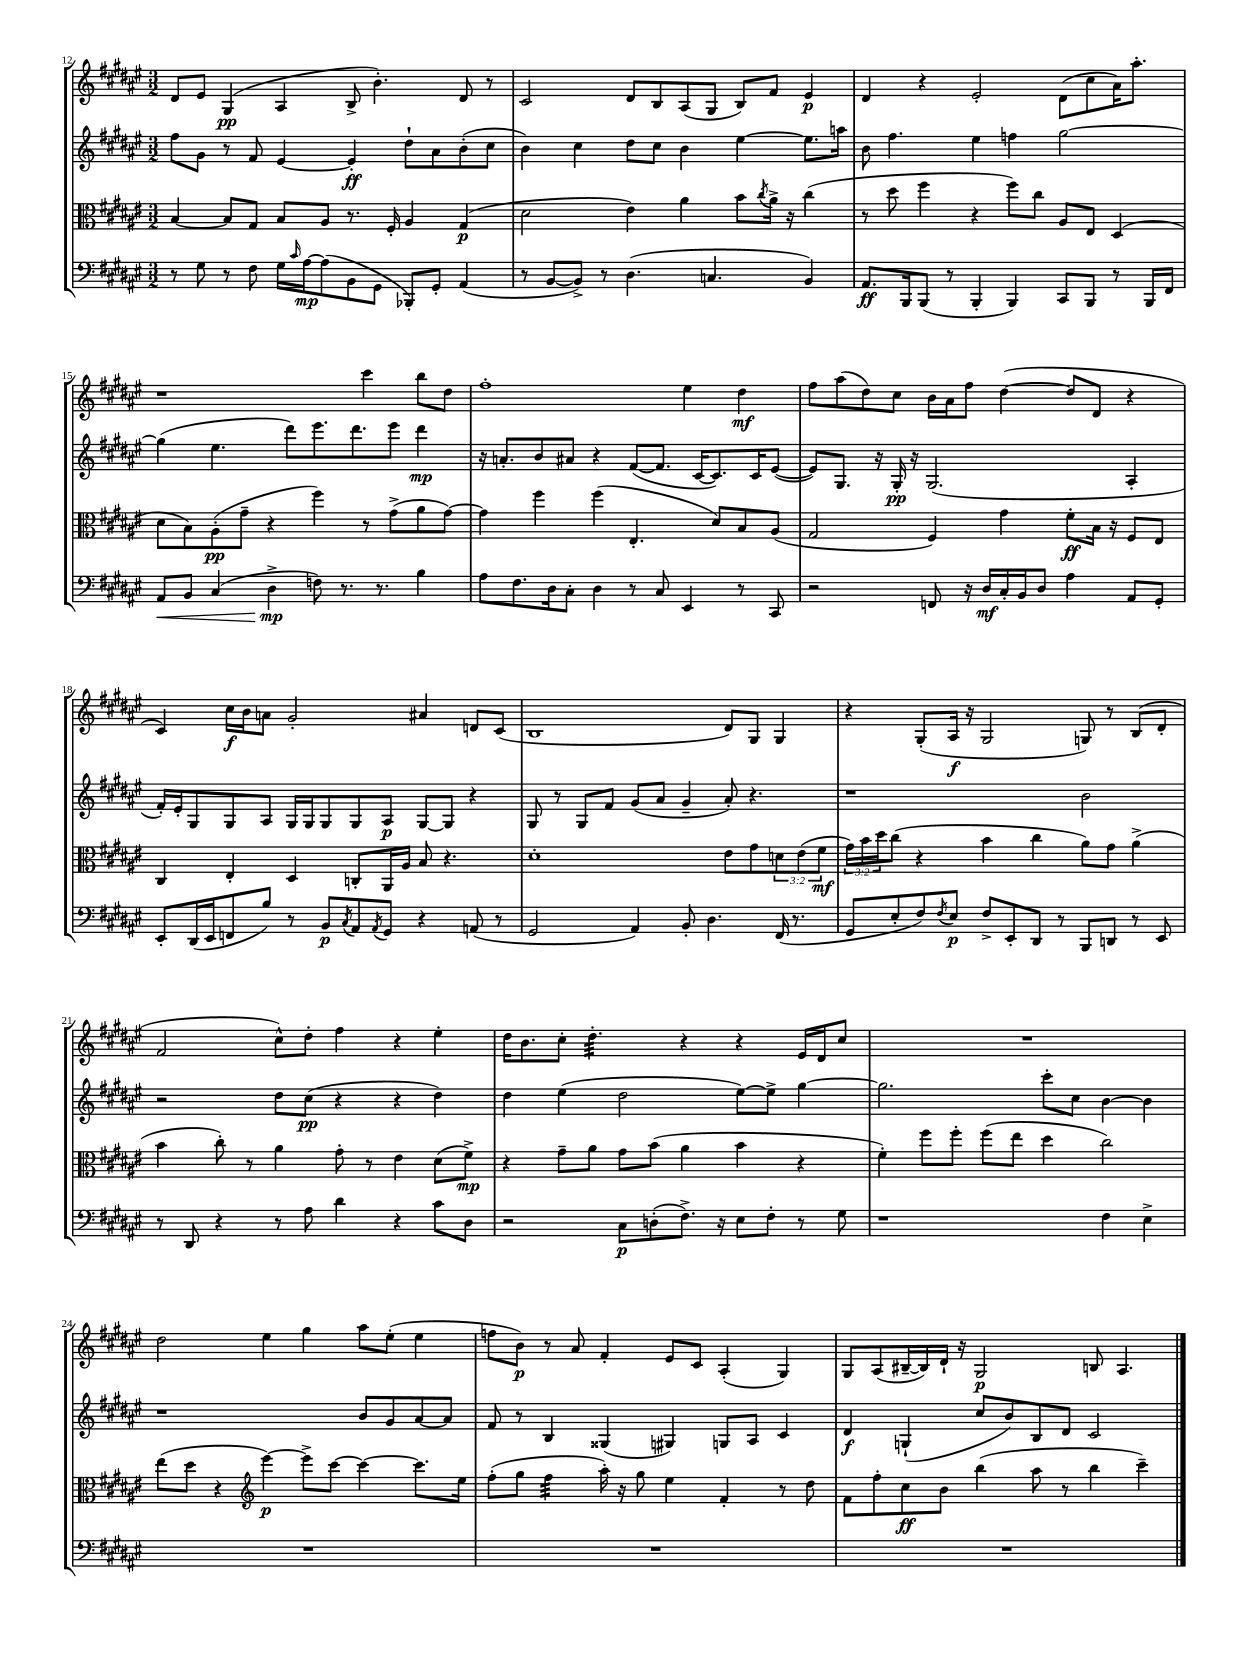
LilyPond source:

<<
\new StaffGroup <<
\new Staff = "s0" {
    \clef treble \key fis \major \numericTimeSignature \time 3/2
    dis'8 eis'8 gis4\pp( ais4 b8-> b'4.-.) dis'8 r8 |
    cis'2 dis'8 b8 ais8( gis8 b8) fis'8 eis'4\p |
    dis'4 r4 eis'2-. dis'8( cis''8 ais'16) ais''8.-. |
    r1 cis'''4 b''8 dis''8 |
    fis''1-. eis''4 dis''4\mf |
    fis''8 ais''8( dis''8) cis''8 b'16 ais'16 fis''8 dis''4~( dis''8 dis'8 r4 |
    cis'4) cis''16\f b'16 a'8 gis'2-. ais'4 d'8 cis'8( |
    b1 dis'8) gis8 gis4 |
    r4 gis8-.( ais16\f r16 gis2 g8) r8 b8( dis'8-. |
    fis'2 cis''8-^) dis''8-. fis''4 r4 eis''4-. |
    dis''16 b'8. cis''8-. dis''4.:32-. r4 r4 eis'16 dis'16 cis''8 |
    R1. |
    dis''2 eis''4 gis''4 ais''8 eis''8-.( eis''4 |
    f''8 b'8\p) r8 ais'8 fis'4-. eis'8 cis'8 ais4-.( gis4) |
    gis8 ais8( bis16~-- bis16) dis'16-! r16 gis2\p b8 ais4. \bar "|." |
}
\new Staff = "s1" {
    \clef treble \key fis \major \numericTimeSignature \time 3/2
    fis''8 gis'8 r8 fis'8 eis'4~ eis'4-.\ff dis''8-! ais'8 b'8-.( cis''8 |
    b'4) cis''4 dis''8 cis''8 b'4 eis''4~ eis''8. a''16 |
    b'8 fis''4. eis''4 f''4 gis''2~ |
    gis''4( eis''4. dis'''8) eis'''8. dis'''8. eis'''8 dis'''4\mp |
    r16 a'8.-. b'8 ais'8 r4 fis'8~( fis'8. cis'16~ cis'8.) cis'16 eis'8~( |
    eis'8) gis8. r16 gis16-.\pp r16 gis2.( ais4-. |
    fis'16-.) eis'16-. gis8 gis8 ais8 gis16 gis16 gis8 gis8 ais8\p gis8~ gis8 r4 |
    gis8 r8 gis8 fis'8 gis'8( ais'8 gis'4-- ais'8-.) r4. |
    r1 b'2 |
    r2 dis''8 cis''8\pp( r4 r4 dis''4) |
    dis''4 eis''4( dis''2 eis''8~) eis''8-> gis''4~ |
    gis''2. cis'''8-. cis''8 b'4~ b'4 |
    r1 b'8 gis'8 ais'8~ ais'8 |
    fis'8 r8 b4 gisis4( gis4) g8 ais8 cis'4 |
    dis'4\f g4-!( cis''8 b'8) b8 dis'8 cis'2 \bar "|." |
}
\new Staff = "s2" {
    \clef alto \key fis \major \numericTimeSignature \time 3/2 \override Staff.TupletNumber.text = #tuplet-number::calc-fraction-text
    b4~ b8 gis8 b8 ais8 r8. fis16-. ais4 gis4\p( |
    dis'2 eis'4) ais'4 b'8 \acciaccatura { cis''8 } ais'16-> r16 cis''4( |
    r8 dis''8 fis''4 r4 fis''8) cis''8 ais8 eis8 dis4( |
    dis'8 b8) ais8-.\pp( gis'8-- r4 fis''4) r8 gis'8->( ais'8 gis'8~) |
    gis'4 fis''4 fis''4( eis4.-. dis'8) b8 ais8( |
    gis2 fis4) gis'4 fis'8-.\ff b16 r16 fis8 eis8 |
    cis4 eis4-. dis4 c8-. ais,16 ais16 b8 r4. |
    dis'1-. eis'8 gis'8 \tuplet 3/2 { d'8 eis'8( fis'8\mf } |
    \tuplet 3/2 { gis'16) b'16 dis''16 } cis''8( r4 b'4 cis''4 ais'8) gis'8 ais'4->( |
    b'4 cis''8-.) r8 ais'4 gis'8-. r8 eis'4 dis'8( fis'8->\mp) |
    r4 gis'8-- ais'8 gis'8 b'8( ais'4 b'4 r4 |
    fis'4-.) fis''8 fis''8-. fis''8( eis''8 dis''4 cis''2) |
    eis''8( dis''8 r4 \clef treble eis'''4~\p) eis'''8-> cis'''8~ cis'''4~ cis'''8. eis''16 |
    fis''8-.( gis''8 fis''4:32 ais''16-.) r16 gis''8 eis''4 fis'4-. r8 dis''8 |
    fis'8 fis''8-. cis''8\ff b'8 b''4( ais''8 r8 b''4 cis'''4--) \bar "|." |
}
\new Staff = "s3" {
    \clef bass \key fis \major \numericTimeSignature \time 3/2
    r8 gis8 r8 fis8 gis16 \grace { cis'16 } ais16~\mp ais8( b,8 gis,8 bes,,8-.) gis,8-. ais,4( |
    r8 b,8~ b,8->) r8 dis4.( c4. b,4) |
    ais,8.\ff b,,16 b,,8( r8 b,,4-. b,,4) cis,8 b,,8 r8 b,,16 fis,16 |
    ais,8\< b,8 cis4( dis4->\mp\! f8) r8. r8. b4 |
    ais8 fis8. dis16 cis8-. dis4 r8 cis8 eis,4 r8 cis,8 |
    r2 f,8 r16 dis16\mf cis16-. b,16 dis8 ais4 ais,8 gis,8-. |
    eis,8-. dis,16( eis,16 f,8 b8) r8 b,8\p \acciaccatura { cis8 } ais,8 \acciaccatura { ais,8 } gis,8 r4 a,8( r8 |
    gis,2 ais,4) b,8-. dis4. fis,16( r8. |
    gis,8 eis8-. fis8) \acciaccatura { fis8 } eis8\p fis8-> eis,8-. dis,8 r8 b,,8 d,8 r8 eis,8 |
    r8 dis,8 r4 r8 ais8 dis'4 r4 cis'8 dis8 |
    r2 cis8\p d8-.( fis8.->) r16 eis8 fis8-. r8 gis8 |
    r1 fis4 eis4-> |
    R1. |
    R1. |
    R1. \bar "|." |
}
>>
>>
\layout { \context { \Score currentBarNumber = #12 } }
